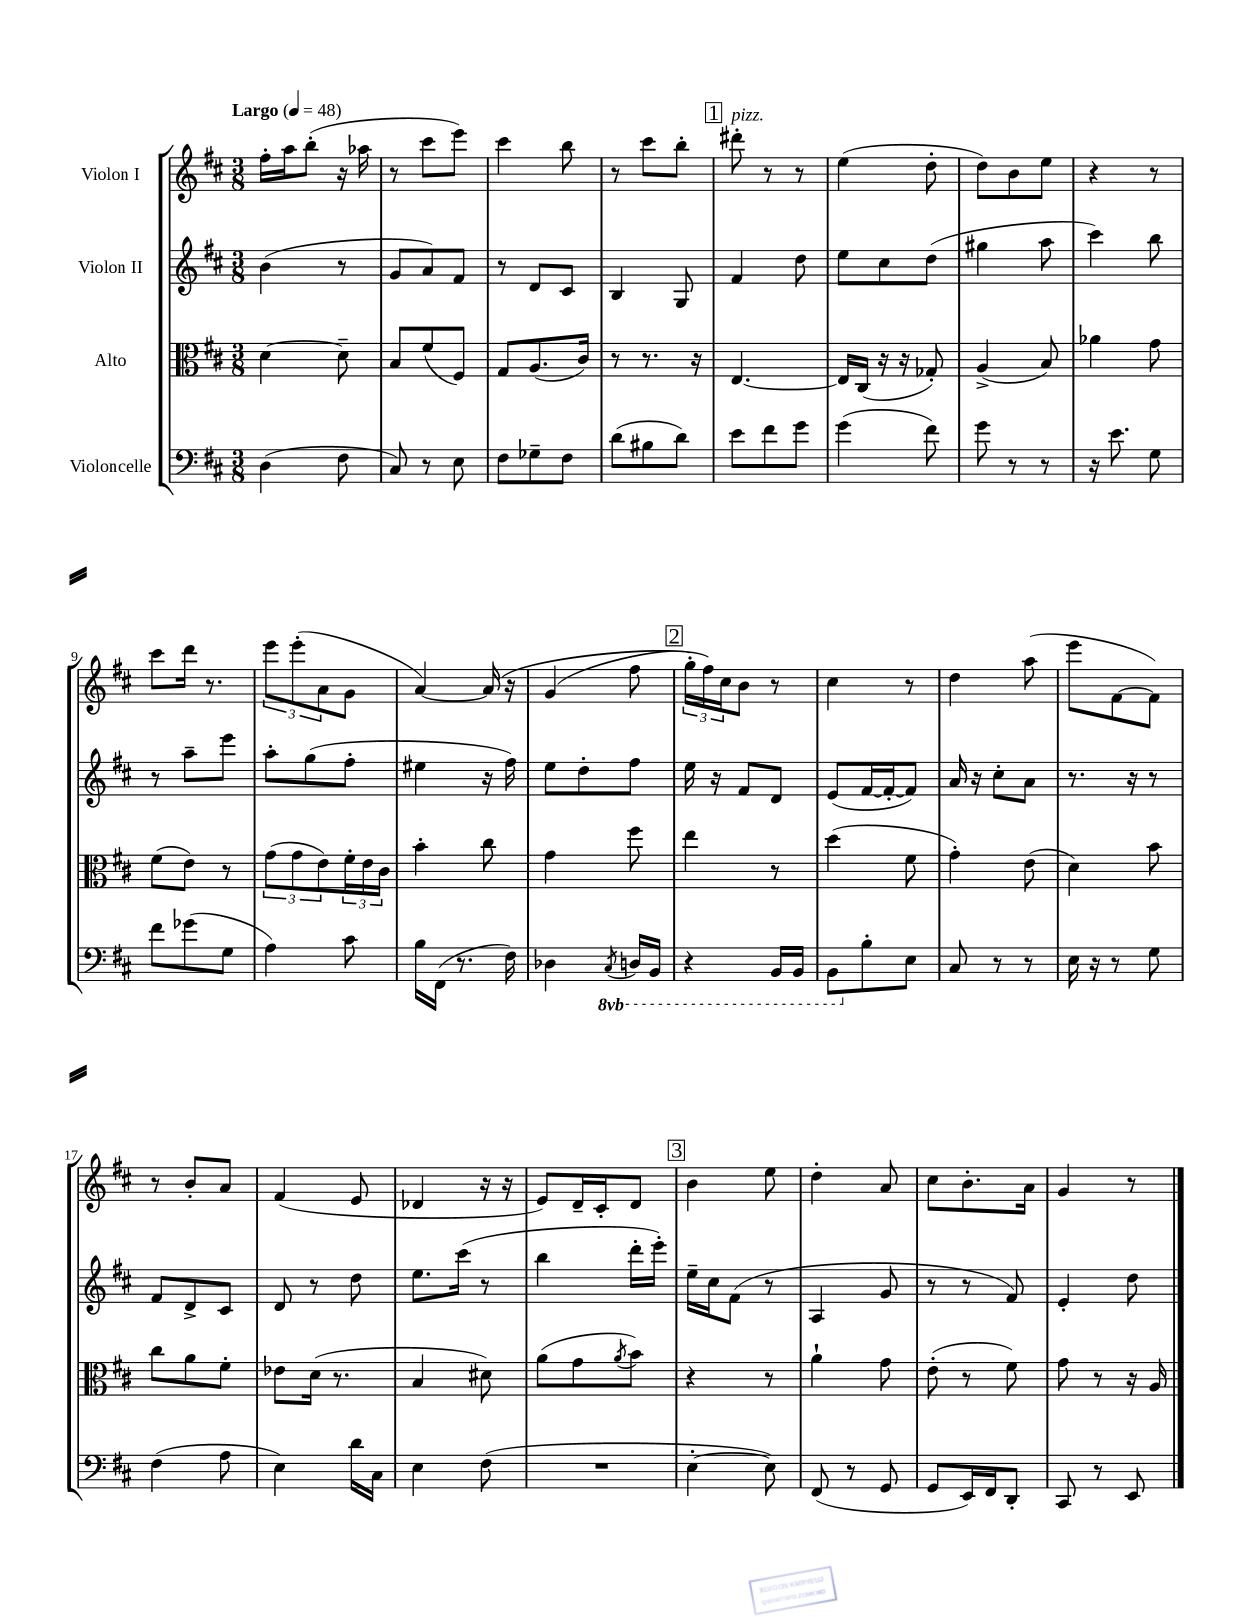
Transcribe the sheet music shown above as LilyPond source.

<<
\new StaffGroup <<
\new Staff = "s0" \with { instrumentName = "Violon I" } {
    \clef treble \key d \major \numericTimeSignature \time 3/8 \tempo "Largo" 4 = 48
    fis''16-. a''16 b''8-.( r16 aes''16 |
    r8 cis'''8 e'''8) |
    cis'''4 b''8 |
    r8 cis'''8 b''8-. |
    \mark \markup { \box "1" } dis'''8-.^\markup { \italic "pizz." } r8 r8 |
    e''4( d''8-. |
    d''8) b'8 e''8 |
    r4 r8 |
    cis'''8 d'''16 r8. |
    \tuplet 3/2 { e'''8 e'''8-.( a'8 } g'8 |
    a'4~) a'16\( r16 |
    g'4( fis''8 |
    \mark \markup { \box "2" } \tuplet 3/2 { g''16-.) fis''16\) cis''16 } b'8 r8 |
    cis''4 r8 |
    d''4 a''8( |
    e'''8 fis'8~ fis'8) |
    r8 b'8-. a'8 |
    fis'4( e'8 |
    des'4 r16 r16 |
    e'8) d'16-- cis'16-. d'8 |
    \mark \markup { \box "3" } b'4 e''8 |
    d''4-. a'8 |
    cis''8 b'8.-. a'16 |
    g'4 r8 \bar "|." |
}
\new Staff = "s1" \with { instrumentName = "Violon II" } {
    \clef treble \key d \major \numericTimeSignature \time 3/8
    b'4( r8 |
    g'8 a'8) fis'8 |
    r8 d'8 cis'8 |
    b4 g8 |
    \mark \markup { \box "1" } fis'4 d''8 |
    e''8 cis''8 d''8( |
    gis''4 a''8 |
    cis'''4) b''8 |
    r8 a''8-- e'''8 |
    a''8-. g''8( fis''8-. |
    eis''4 r16 fis''16) |
    e''8 d''8-. fis''8 |
    \mark \markup { \box "2" } e''16 r16 fis'8 d'8 |
    e'8( fis'16~ fis'16~-. fis'8) |
    a'16 r16 cis''8-. a'8 |
    r8. r16 r8 |
    fis'8 d'8-> cis'8 |
    d'8 r8 d''8 |
    e''8. cis'''16( r8 |
    b''4 d'''16-. e'''16-.) |
    \mark \markup { \box "3" } e''16-- cis''16 fis'8( r8 |
    a4 g'8 |
    r8 r8 fis'8) |
    e'4-. d''8 \bar "|." |
}
\new Staff = "s2" \with { instrumentName = "Alto" } {
    \clef alto \key d \major \numericTimeSignature \time 3/8
    d'4~ d'8-- |
    b8 fis'8( fis8) |
    g8 a8.( cis'16) |
    r8 r8. r16 |
    \mark \markup { \box "1" } e4.~ |
    e16 cis16( r16 r16 ges8-.) |
    a4->( b8) |
    aes'4 g'8 |
    fis'8( e'8) r8 |
    \tuplet 3/2 { g'8( g'8 e'8) } \tuplet 3/2 { fis'16-. e'16 cis'16 } |
    b'4-. cis''8 |
    g'4 fis''8 |
    \mark \markup { \box "2" } e''4 r8 |
    d''4( fis'8 |
    g'4-.) e'8( |
    d'4) b'8 |
    cis''8 a'8 fis'8-. |
    ees'8 d'16( r8. |
    b4 dis'8) |
    a'8( g'8 \acciaccatura { a'8 } b'8) |
    \mark \markup { \box "3" } r4 r8 |
    a'4-! g'8 |
    e'8-.( r8 fis'8) |
    g'8 r8 r16 a16 \bar "|." |
}
\new Staff = "s3" \with { instrumentName = "Violoncelle" } {
    \clef bass \key d \major \numericTimeSignature \time 3/8 \set Staff.ottavationMarkups = #ottavation-simple-ordinals
    d4( fis8 |
    cis8) r8 e8 |
    fis8 ges8-- fis8 |
    d'8( bis8 d'8) |
    \mark \markup { \box "1" } e'8 fis'8 g'8 |
    g'4( fis'8) |
    g'8 r8 r8 |
    r16 e'8. g8 |
    fis'8 ges'8( g8 |
    a4) cis'8 |
    b16 fis,16( r8. fis16) |
    des4 \ottava #-1 \acciaccatura { cis,8 } d,!16 b,,16 |
    \mark \markup { \box "2" } r4 b,,16 b,,16 |
    b,,8 \ottava #0 b8-. e8 |
    cis8 r8 r8 |
    e16 r16 r8 g8 |
    fis4( a8 |
    e4) d'16 cis16 |
    e4 fis8( |
    R4. |
    \mark \markup { \box "3" } e4~-. e8) |
    fis,8( r8 g,8 |
    g,8 e,16) fis,16 d,8-. |
    cis,8 r8 e,8 \bar "|." |
}
>>
>>
